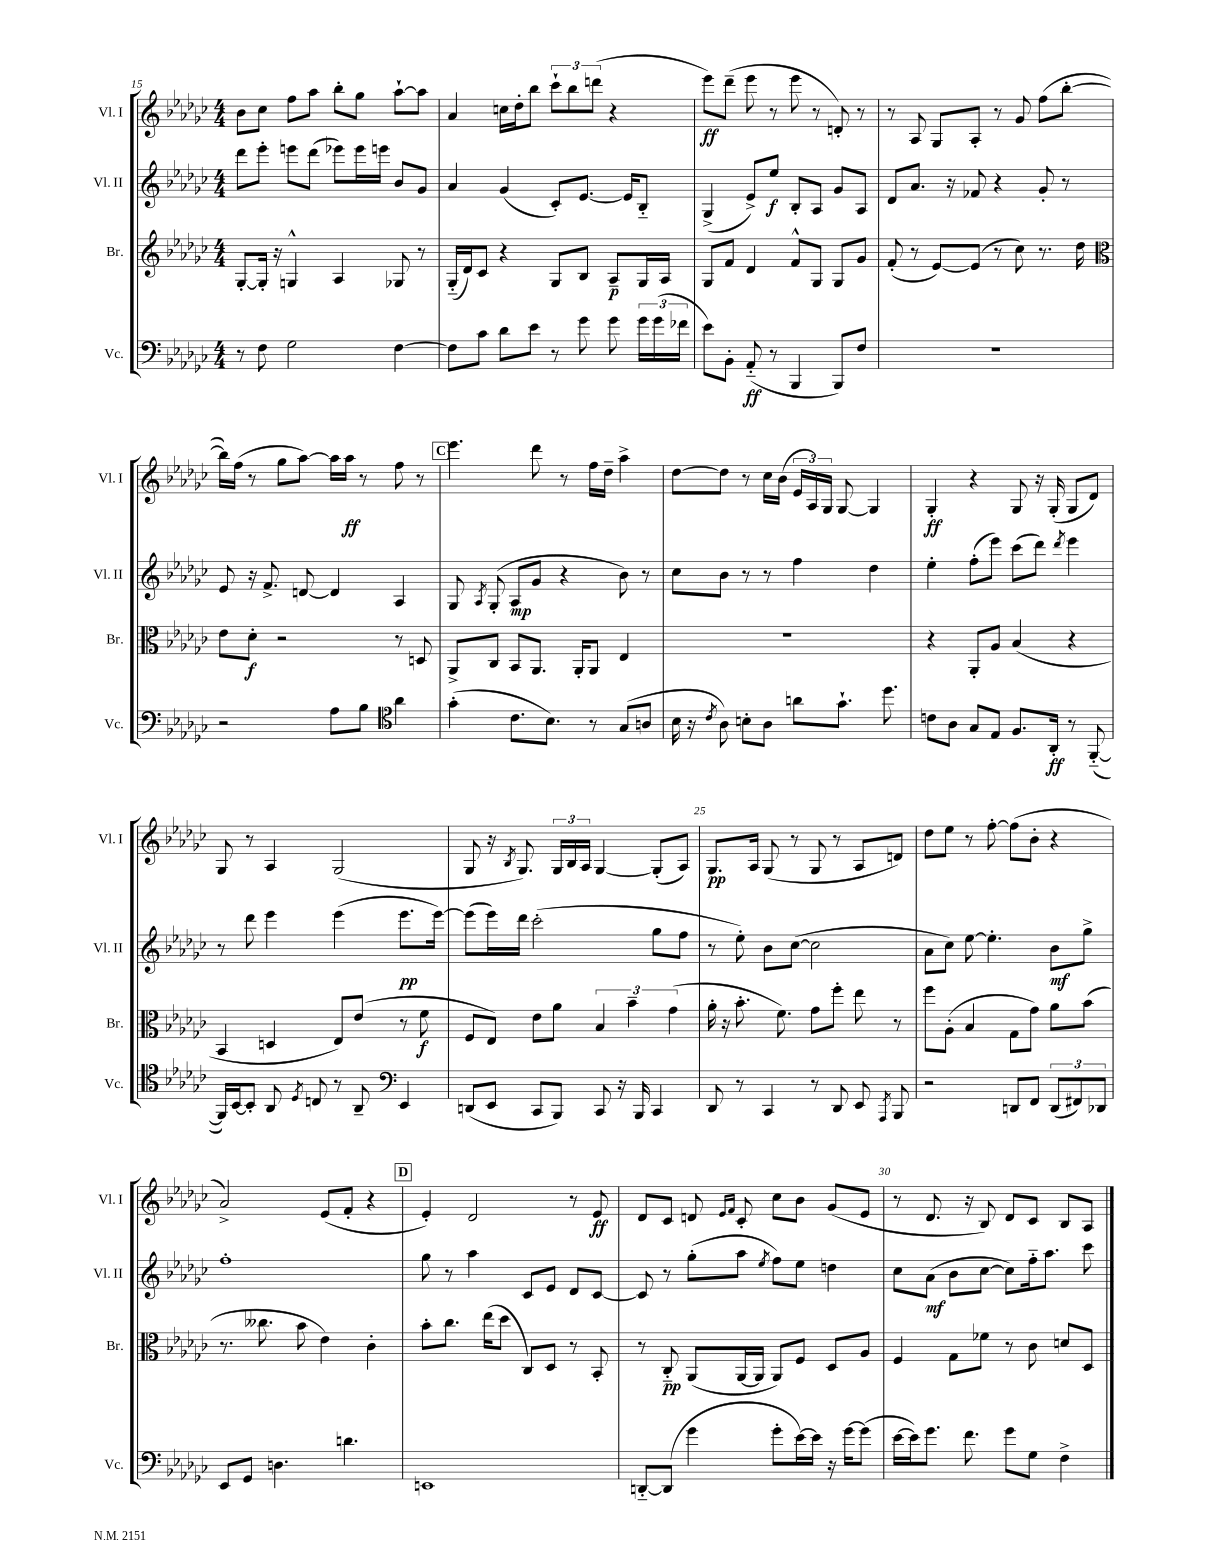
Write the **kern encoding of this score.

**kern	**kern	**kern	**kern
*staff4	*staff3	*staff2	*staff1
*clefF4	*clefG2	*clefG2	*clefG2
*k[b-e-a-d-g-c-]	*k[b-e-a-d-g-c-]	*k[b-e-a-d-g-c-]	*k[b-e-a-d-g-c-]
*M4/4	*M4/4	*M4/4	*M4/4
8r	[8G-'/L	8ddd-\L	8b-\L
8F\	16G-'/]Jk	8eee-'\J	8cc-\J
.	16r	.	.
2G-\	4G^^/	8eee\L	8ff\L
.	.	(8ddd-\J	8aa-\J
.	4A-/	8eee-\L)	8bb-'\L
.	.	16eee-\L	8gg-\J
.	.	16eee\JJ	.
[4F\	8G-/	8b-/L	[8aa-`\L
.	8r	8g-/J	8aa-\]J
=	=	=	=
8F\]L	(16G-'~/LL	4a-/	4a-/
.	16d-/J)	.	.
8c-\J	8c-/J	.	.
8d-\L	4r	(4g-/	16cc\LL
.	.	.	16dd-'\J
8e-\J	.	.	8bb-\J
8r	8G-/L	8c-'/L)	12ccc-`\L
.	.	.	12bb-\
8g-\	8B-/J	[8.e-/J	.
.	.	.	(12ddd\J
8g-\	8A-~/L	.	4r
.	.	16e-/]LK	.
24g-\LL	16G-/L	8B-'~/J	.
(24g-\	.	.	.
.	16A-/JJ	.	.
24f-\JJ	.	.	.
=	=	=	=
8e-\L)	8G-/L	(4G-^/	8eee-\L)
8BB-'\J	8f/J	.	(8ddd-~\J
(8AA-'~/	4d-/	8e-^/L)	8eee-\
8r	.	8ee-/J	8r
4BBB-/	8f^^/L	8B-'/L	8eee-\
.	8G-/J	8A-/J	8r
8BBB-/L)	8G-/L	8g-/L	8d'/)
8F/J	8g-/J	8A-/J	8r
=	=	=	=
1r	(8f'/	8d-/L	8r
.	8r	8.a-/J	8A-/
.	[8e-/L)	.	8G-/L
.	.	16r	.
.	(8e-/]J	8f-/	8A-'/J
.	8r	4r	8r
.	8cc-\)	.	8g-/
.	8.r	8g-'/	(8ff\L
.	.	8r	[8bb-'\J
.	16dd-\	.	.
=	=	=	=
*	*clefC3	*	*
2r	8e-\L	8e-/	16bb-\]LL)
.	.	.	(16ff\JJ
.	8d-'\J	16r	8r
.	.	8.f^/	.
.	2r	.	8gg-\L
.	.	[8d/	[8aa-\J)
8A-\L	.	4d/]	16aa-\]LL
.	.	.	16aa-\JJ
8B-\J	.	.	8r
*clefC4	*	*	*
4a-\	8r	4A-/	8ff\
.	8D/	.	8r
=	=	=	=
(4g-'\	8AA-^/L	8G-/	4.eee-\
.	.	8qA-/	.
.	8C-/J	(8G-'/	.
8.c-\L	8BB-/L	8A-/L	.
.	8.AA-/J	8g-/J	8ddd-\
8.B-\J)	.	.	.
.	.	4r	8r
.	16AA-'/LK	.	.
8r	8AA-/J	.	16ff\LL
.	.	.	16dd-~\JJ
(8G-/L	4E-/	8b-\)	4aa-^\
8A/J	.	8r	.
=	=	=	=
16B-\	1r	8cc-\L	[8dd-\L
16r	.	.	.
8qc-/	.	.	.
8A-\)	.	8b-\J	8dd-\]J
8B'\L	.	8r	8r
8A-\J	.	8r	16cc-\LL
.	.	.	(16b-\JJ
8a\L	.	4ff\	24e-/LL
.	.	.	24A-/)
.	.	.	24G-/JJ
8.g-`\J	.	.	[8G-/
.	.	4dd-\	4G-/]
8.dd-\	.	.	.
=	=	=	=
8c\L	4r	4ee-'\	4G-'/
8A-\J	.	.	.
8G-/L	8AA-'/L	(8ff'\L	4r
8E-/J	8A-/J	8eee-\J)	.
8.F/L	(4B-/	(8ccc-\L	8G-/
.	.	8ddd-\J)	16r
16AA-'/Jk	.	.	(16G-'/
.	.	8qddd-/	.
8r	4r	4eee-\	8G-/L
([8FF'~/	.	.	8d-/J)
=	=	=	=
16FF/]LL)	4BB-/	8r	8G-/
[16BB-/J	.	.	.
8BB-'/]J	.	8ddd-\	8r
8AA-/	4D/	4eee-\	4A-/
8qD-/	.	.	.
8C/	.	.	.
8r	8E-/L)	(4eee-\	(2G-/
8AA-~/	(8e-/J	.	.
*clefF4	*	*	*
4EE-/	8r	8.eee-\L	.
.	8f\	.	.
.	.	[16eee-\Jk)	.
=	=	=	=
(8DD/L	8F/L	(8eee-\]L	8G-/
8EE-/J	8E-/J)	16eee-\L)	16r
.	.	.	8qB-/
.	.	16ddd-\JJ	8.G-/)
8CC-/L	8e-\L	(2ccc-'\	.
8BBB-/J)	8a-\J	.	24G-/LL
.	.	.	24B-/
.	.	.	24A-/JJ
8CC-/	6B-/	.	[4G-/
16r	.	.	.
.	6b-~\	.	.
16BBB-/	.	.	.
4CC-/	.	8gg-\L	(8G-'/]L
.	(6g-\	.	.
.	.	8ff\J	8A-/J)
=	=	=	=
8DD-/	16a-'\	8r	8.G-/L
.	16r	.	.
8r	8.b-'\	8ee-'\)	.
.	.	.	16A-/Jk
4CC-/	.	8b-\L	(8G-/
.	8.f\)	.	.
.	.	([8cc-\J	8r
8r	8g-\L	2cc-\]	8G-/
8DD-/	8ff'\J	.	8r
8EE-/	8ee-\	.	8A-/L
8qAAA-/	.	.	.
8BBB-/	8r	.	8d/J)
=	=	=	=
2r	8ff\L	8a-\L	8dd-\L
.	(8A-'\J	8cc-\J)	8ee-\J
.	4B-/	[8ee-\	8r
.	.	4.ee-'\]	[8ff'\
8DD/L	8G-\L	.	(8ff\]L
8FF/J	8g-\J)	.	8b-'\J
(12DD/L	8a-\L	8b-\L	4r
12FF#/)	.	.	.
.	(8b-\J	8gg-^\J	.
12DD-/J	.	.	.
=	=	=	=
8EE-/L	8.r	1ff'	2a-^/)
8GG-/J	.	.	.
.	8.cc--\	.	.
4.D\	.	.	.
.	8b-\	.	.
.	4e-\)	.	(8e-/L
4.d\	.	.	8f'/J
.	4c-'\	.	4r
=	=	=	=
1EE	8b-'\L	8gg-\	4e-'/)
.	8.cc-\J	8r	.
.	.	4aa-\	2d-/
.	(16ee-\LK	.	.
.	8dd-\J	.	.
.	8C-/L)	8c-/L	.
.	8D-/J	8e-/J	.
.	8r	8d-/L	8r
.	8BB-'/	[8c-/J	8e-/
=	=	=	=
[8DD'~/L	8r	8c-/]	8d-/L
(8DD/]J	8C-'~/	8r	8c-/J
4g-\	(8AA-/L	(8gg-'\L	8d/
.	.	.	16qqe-/LL
.	.	.	16qqf/JJ
.	[16AA-/L	8aa-\J	8c-'/
.	16AA-/]JJ	.	.
.	.	8qee-/	.
8g-'\L	8AA-/L)	8ff\L)	8cc-\L
[16e-\L)	8F/J	8ee-\J	8b-\J
16e-\]JJ	.	.	.
16r	8D-/L	4dd\	(8g-/L
[16g-\LK	.	.	.
(8g-\]J	8A-/J	.	8e-/J
=	=	=	=
[16e-\LL	4F/	8cc-\L	8r
16e-\]J)	.	.	.
8.g-\J	.	(8a-\J	8.d-/
.	8G-\L	8b-\L	.
8.f\	.	.	16r
.	8f-\J	[8cc-\J	8B-/)
8g-\L	8r	8cc-\]L)	8d-/L
8G-\J	8c-\	16ff'~\k	8c-/J
.	.	8.aa-\J	.
4F^\	8d/L	.	8B-/L
.	8D-/J	8ccc-\	8A-/J
==	==	==	==
*-	*-	*-	*-
